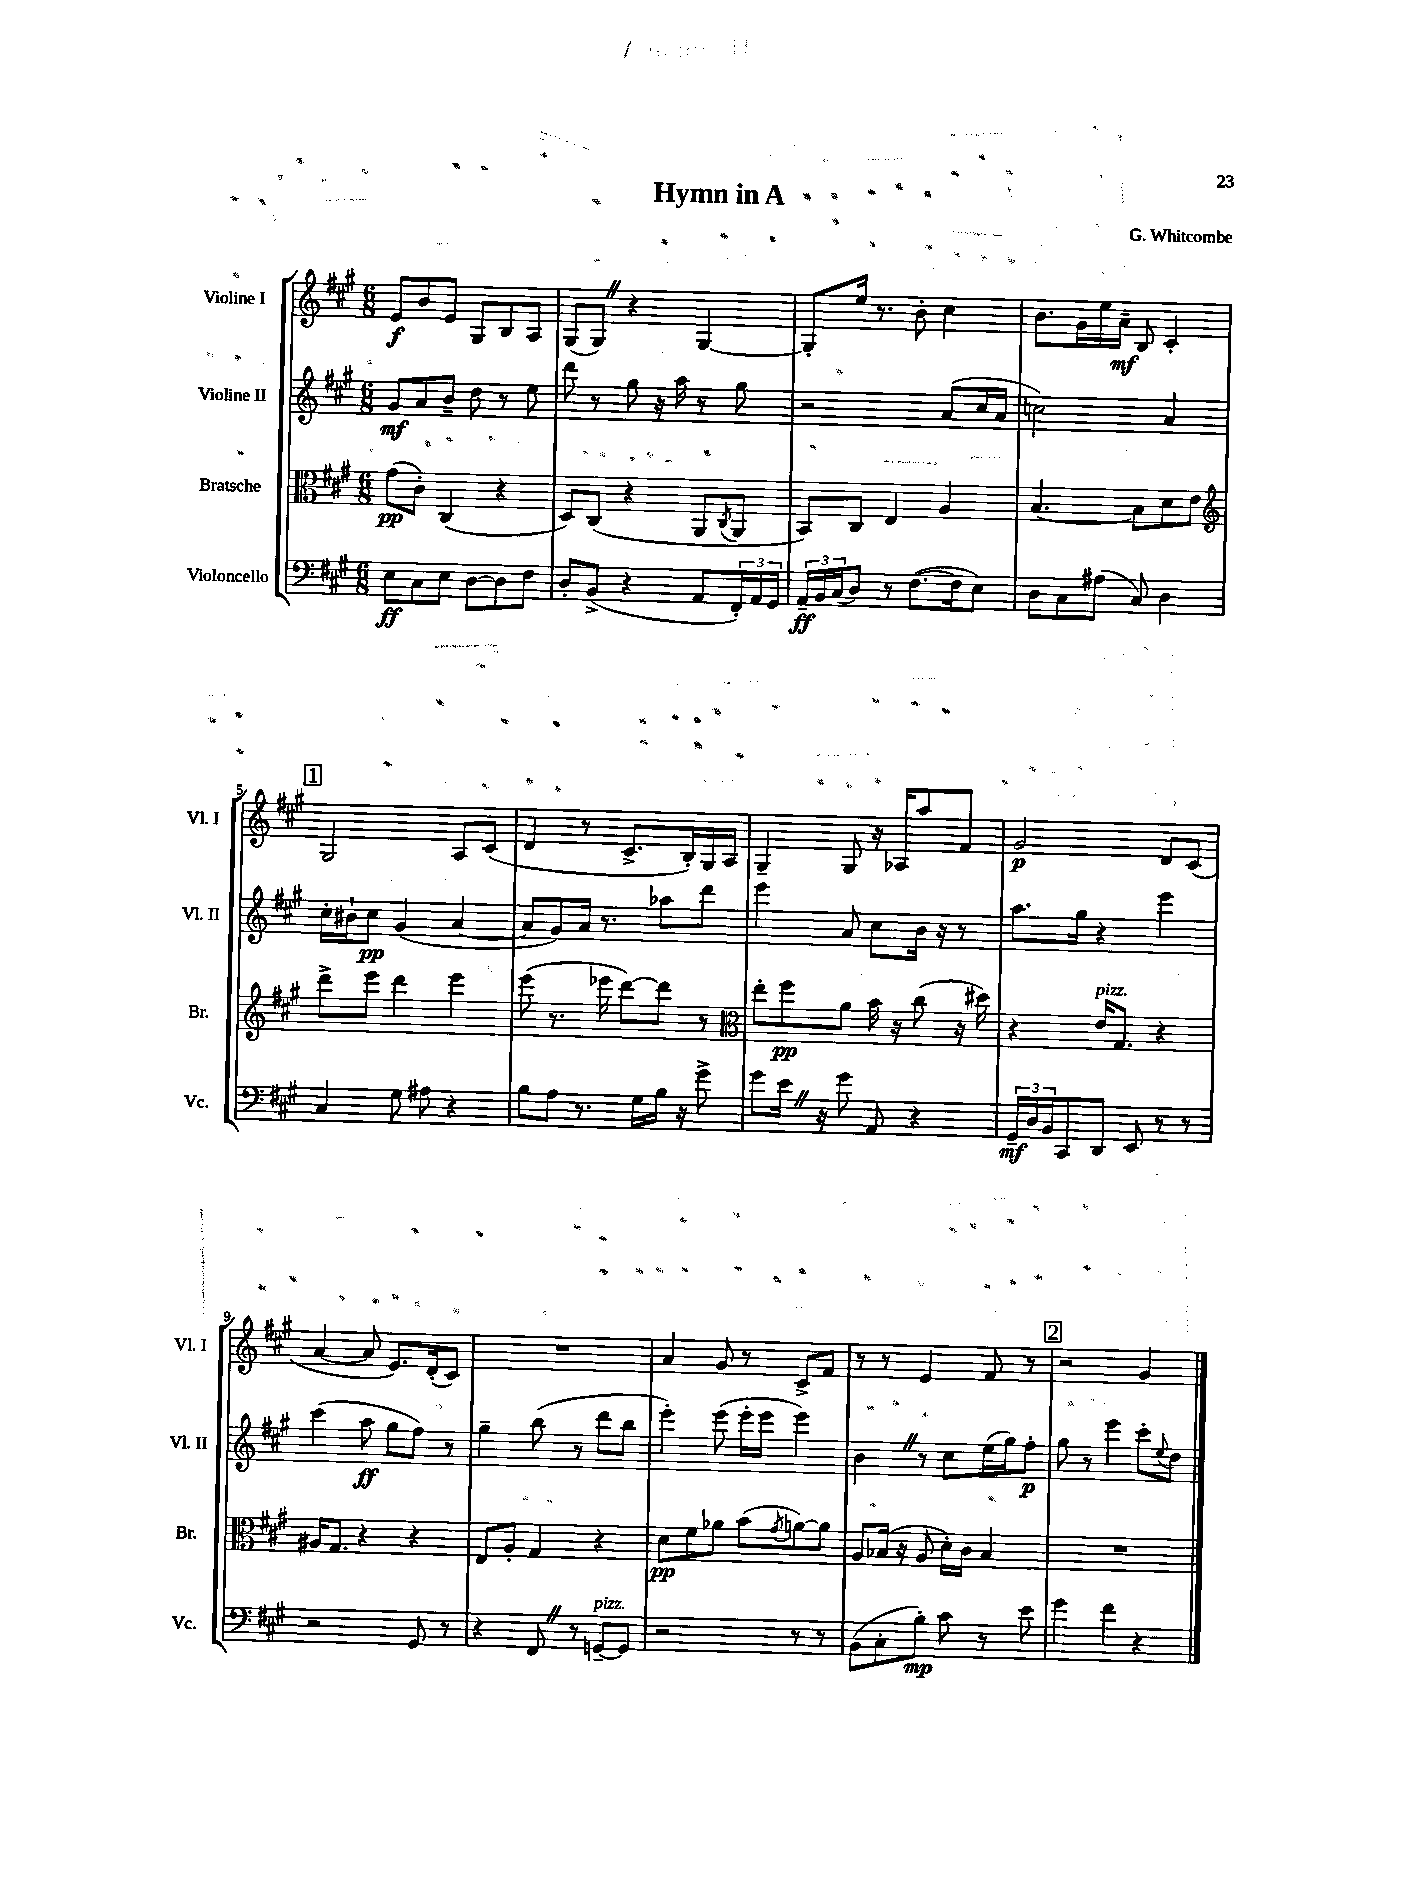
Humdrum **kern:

**kern	**dynam	**kern	**dynam	**kern	**dynam	**kern	**dynam
*part4	*part4	*part3	*part3	*part2	*part2	*part1	*part1
*staff4	*staff4	*staff3	*staff3	*staff2	*staff2	*staff1	*staff1
*I"Violoncello	*	*I"Bratsche	*	*I"Violine II	*	*I"Violine I	*
*I'Vc.	*	*I'Br.	*	*I'Vl. II	*	*I'Vl. I	*
*clefF4	*	*clefC3	*	*clefG2	*	*clefG2	*
*k[f#c#g#]	*	*k[f#c#g#]	*	*k[f#c#g#]	*	*k[f#c#g#]	*
*M6/8	*	*M6/8	*	*M6/8	*	*M6/8	*
=1	=1	=1	=1	=1	=1	=1	=1
8E\L	ff	(8g#\L	pp	8g#/L	mf	8e/L	f
8C#\	.	8c#'\J)	.	8a/	.	8b/	.
8E\J	.	(4C#/	.	8b~/J	.	8e/J	.
[8D\L	.	.	.	8dd\	.	8G#/L	.
8D\]	.	4r	.	8r	.	8B/	.
8F#\J	.	.	.	8ee\	.	8A/J	.
=2	=2	=2	=2	=2	=2	=2	=2
8D'/L	.	8D/L)	.	8ddd\	.	(8G#/L	.
(8BB^/J	.	(8C#/J	.	8r	.	8G#Z/J)	.
4r	.	4r	.	8gg#\	.	4r	.
.	.	.	.	16r	.	.	.
.	.	.	.	16aa\	.	.	.
8AA/L	.	8AA/L	.	8r	.	[4G#/	.
.	.	8qC#/	.	.	.	.	.
24FF#'/L)	.	8AA/J	.	8gg#\	.	.	.
24AA/	.	.	.	.	.	.	.
24GG#/JJ	.	.	.	.	.	.	.
=3	=3	=3	=3	=3	=3	=3	=3
24AA~/LL	ff	8BB/L)	.	2r	.	8G#'/L]	.
24BB/	.	.	.	.	.	.	.
(24C#/J	.	.	.	.	.	.	.
8D/J)	.	8C#/J	.	.	.	16ee/Jk	.
.	.	.	.	.	.	8.r	.
8r	.	4E/	.	.	.	.	.
([8.F#\L	.	.	.	.	.	8b'\	.
.	.	4A/	.	(8a/L	.	4cc#\	.
16F#\k]	.	.	.	.	.	.	.
8E\J)	.	.	.	16cc#/L	.	.	.
.	.	.	.	16a/JJ	.	.	.
=4	=4	=4	=4	=4	=4	=4	=4
8D\L	.	[4.B/	.	2ccn\)	.	8.b\L	.
8C#\	.	.	.	.	.	.	.
.	.	.	.	.	.	16g#\L	.
(8A#X\J	.	.	.	.	.	16ee\	.
.	.	.	.	.	.	16a~\JJ	mf
8C#/)	.	8B\L]	.	.	.	8B/	.
4D\	.	8d\	.	4a/	.	4c#'/	.
.	.	8e\J	.	.	.	.	.
!!LO:LB:g=z
!!LO:REH:place=s1:t=1
=5	=5	=5	=5	=5	=5	=5	=5
*	*	*clefG2	*	*	*	*	*
4C#/	.	8ddd^\L	.	16cc#'\LL	.	2G#/	.
.	.	.	.	16b#X`\J	.	.	.
.	.	8eee\J	.	8cc#\J	pp	.	.
8G#\	.	4ddd\	.	(4g#/	.	.	.
8A#X\	.	.	.	.	.	.	.
4r	.	4eee\	.	[4a/	.	8A/L	.
.	.	.	.	.	.	(8c#/J	.
=6	=6	=6	=6	=6	=6	=6	=6
8B\L	.	(8eee\	.	8a/L]	.	4d/	.
8A\J	.	8.r	.	8g#/)	.	.	.
8.r	.	.	.	16a/Jk	.	8r	.
.	.	16eee-X\	.	8.r	.	.	.
.	.	[8ddd\L)	.	.	.	8.c#^/L	.
16G#\LL	.	.	.	.	.	.	.
16B\JJ	.	8ddd\J]	.	8aa-X\L	.	.	.
16r	.	.	.	.	.	16B'/L)	.
8g#^\	.	8r	.	8ddd\J	.	16G#/	.
.	.	.	.	.	.	16A/JJ	.
=7	=7	=7	=7	=7	=7	=7	=7
*	*	*clefC3	*	*	*	*	*
8g#\L	.	8ee'\L	.	4eee\	.	4G#~/	.
16eZ\Jk	.	8ff#\	pp	.	.	.	.
16r	.	.	.	.	.	.	.
8g#\	.	8a\J	.	8a/	.	8G#/	.
8AA/	.	16b\	.	8cc#\L	.	16r	.
.	.	16r	.	.	.	16A-X/KL	.
4r	.	(8cc#\	.	16b\Jk	.	8aa/	.
.	.	.	.	16r	.	.	.
.	.	16r	.	8r	.	8f#/J	.
.	.	16dd#X\)	.	.	.	.	.
=8	=8	=8	=8	=8	=8	=8	=8
24GG#~/LL	mf	4r	.	8.aa\L	.	2g#/	p
24D/	.	.	.	.	.	.	.
24BB/J	.	.	.	.	.	.	.
8CC#/	.	.	.	.	.	.	.
.	.	.	.	16gg#\Jk	.	.	.
!	!	!LO:TX:a:i:t=pizz.	!	!	!	!	!
8DD/J	.	16e/KL	.	4r	.	.	.
.	.	8.G#/J	.	.	.	.	.
8EE/	.	.	.	.	.	.	.
8r	.	4r	.	4eee\	.	8d/L	.
8r	.	.	.	.	.	(8c#/J	.
!!LO:LB:g=z
=9	=9	=9	=9	=9	=9	=9	=9
2r	.	16A#X/KL	.	(4ccc#\	.	[4a/	.
.	.	8.G#/J	.	.	.	.	.
.	.	4r	.	8aa\	ff	8a/]	.
.	.	.	.	8gg#\L	.	8.e/L)	.
8GG#/	.	4r	.	8ff#\J)	.	.	.
.	.	.	.	.	.	(16d'/k	.
8r	.	.	.	8r	.	8c#/J)	.
=10	=10	=10	=10	=10	=10	=10	=10
4r	.	8E/L	.	4gg#~\	.	2.r	.
.	.	8A'/J	.	.	.	.	.
8FF#Z/	.	4G#/	.	(8bb\	.	.	.
8r	.	.	.	8r	.	.	.
!LO:TX:a:i:t=pizz.	!	!	!	!	!	!	!
[8GGn~/L	.	4r	.	8ddd\L	.	.	.
8GG/J]	.	.	.	8bb\J	.	.	.
=11	=11	=11	=11	=11	=11	=11	=11
2r	.	8d\L	pp	4eee'\)	.	4a/	.
.	.	8f#\	.	.	.	.	.
.	.	8a-X\J	.	(8eee\	.	8g#/	.
.	.	(8b\L	.	16eee'\LL	.	8r	.
.	.	.	.	16eee\JJ	.	.	.
.	.	8qg#/	.	.	.	.	.
8r	.	[8an\)	.	4eee\)	.	8c#^/L	.
8r	.	8a\J]	.	.	.	8f#/J	.
=12	=12	=12	=12	=12	=12	=12	=12
(8BB\L	.	8A/L	.	4bZ\	.	8r	.
8C#'\	.	(16B-X/Jk	.	.	.	8r	.
.	.	16r	.	.	.	.	.
8B'\J)	mp	8A/	.	8r	.	4e/	.
8c#\	.	16d'\LL)	.	8cc#\L	.	.	.
.	.	16c#\JJ	.	.	.	.	.
8r	.	4B-/	.	(16ee\L	.	8f#/	.
.	.	.	.	16gg#\J)	.	.	.
8e\	.	.	.	8ff#'\J	p	8r	.
!!LO:REH:place=s1:t=2
=13	=13	=13	=13	=13	=13	=13	=13
4g#\	.	2.r	.	8gg#\	.	2r	.
.	.	.	.	8r	.	.	.
4f#\	.	.	.	4eee\	.	.	.
4r	.	.	.	8ccc#'\L	.	4g#/	.
.	.	.	.	8qqee/	.	.	.
.	.	.	.	8dd\J	.	.	.
==	==	==	==	==	==	==	==
*-	*-	*-	*-	*-	*-	*-	*-
